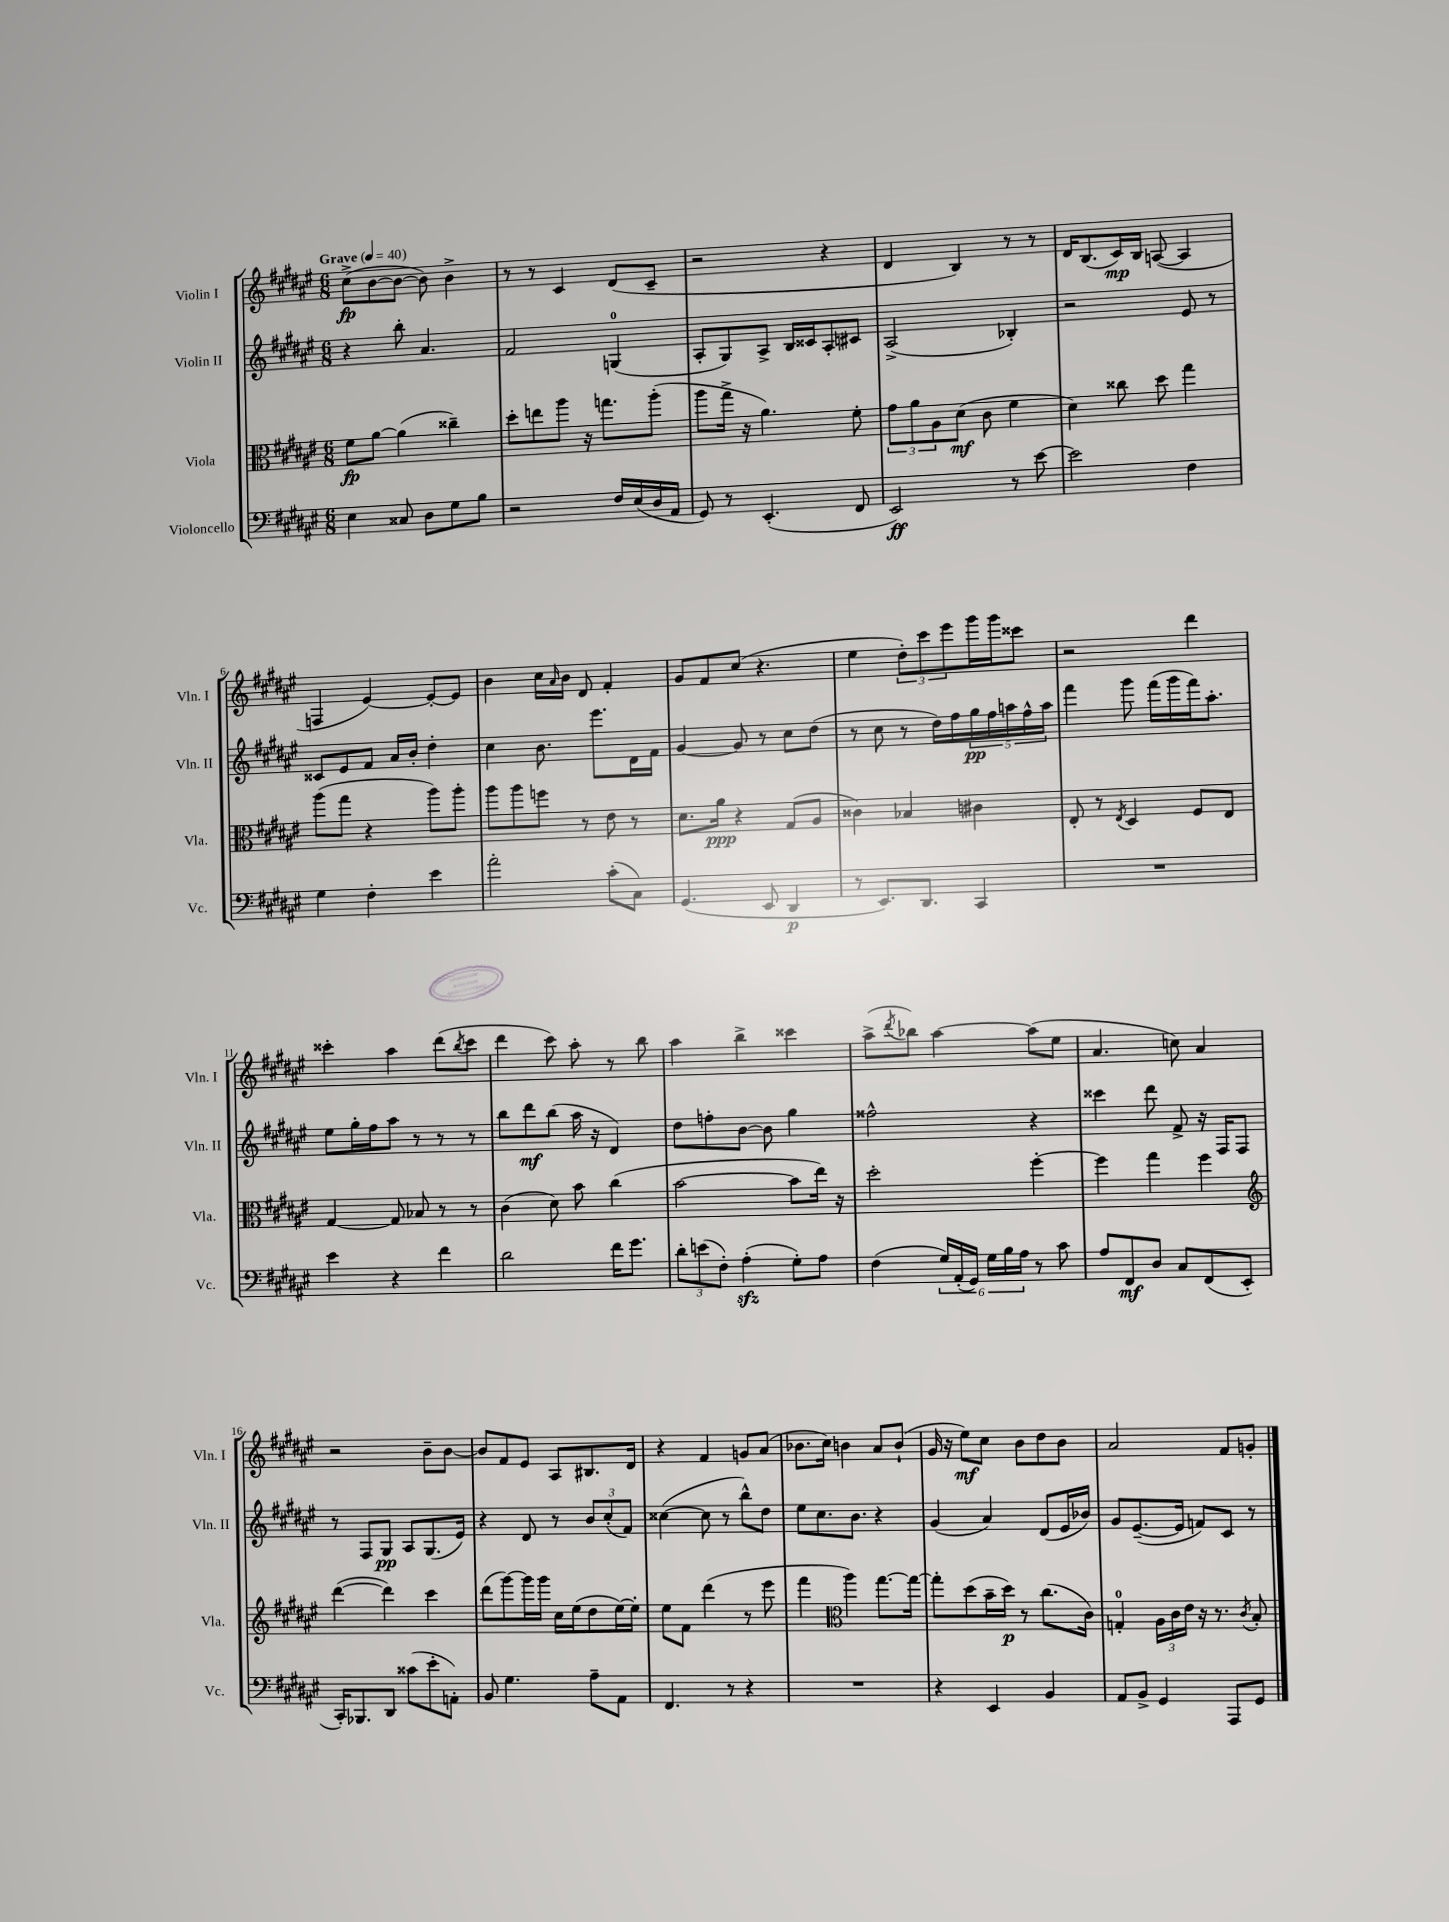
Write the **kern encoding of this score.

**kern	**kern	**kern	**kern
*staff4	*staff3	*staff2	*staff1
*clefF4	*clefC3	*clefG2	*clefG2
*k[f#c#g#d#a#e#]	*k[f#c#g#d#a#e#]	*k[f#c#g#d#a#e#]	*k[f#c#g#d#a#e#]
*M6/8	*M6/8	*M6/8	*M6/8
*MM40	*MM40	*MM40	*MM40
4E#	8f#	4r	(8cc#^
.	[8a#	.	[8b
8C##	(4a#]	8bb'	8b_
8D#	.	4.a#	8b])
8G#	4cc##~)	.	4b^
8B	.	.	.
=	=	=	=
2r	8dd#'	2f#	8r
.	8ee	.	8r
.	8aa#	.	4c#
.	16r	.	.
.	8.gg	.	.
16F#	.	(4G	(8d#
(16E#	.	.	.
16D#	(8aa#'	.	8c#~
16AA#	.	.	.
=	=	=	=
8GG#)	8aa#	8A#'	2r
8r	16gg#^	8G#)	.
.	16r	.	.
(4.EE#'	4.a#)	8A#^	.
.	.	16B	.
.	.	16c##	.
.	.	8A#'	4r
8FF#	8f#'	8c#	.
=	=	=	=
2EE#)	12g#	(2A#^	4d#
.	12a#	.	.
.	12A#	.	.
.	(8d#	.	4B)
.	8c#	.	.
8r	4f#	4B-')	8r
[8e#	.	.	8r
=	=	=	=
2e#]	4d#)	2r	16d#
.	.	.	(8.B
.	8cc##	.	16c#)
.	.	.	16B
.	8dd#	.	([8A
4F#	4gg#	8e#	4A]
.	.	8r	.
=	=	=	=
4G#	(8aa#	8c##	4F
.	8gg#	8e#	.
4F#'	4r	8f#	[4e#)
.	.	16a#	.
.	.	16b'	.
4e#	8aa#)	4dd#'	8e#'_
.	8aa#'	.	8e#]
=	=	=	=
2a#'	8aa#	4cc#	4b
.	8aa#	.	.
.	8ff	8.b	16cc#
.	.	.	16qqa#
.	.	.	16b
.	8r	.	8d#
.	.	8.eee#	.
(8c#'	8e#	.	4f#'
8C#)	8r	16d#	.
.	.	16f#	.
=	=	=	=
(4.GG#	8.d#	[4g#	8g#
.	.	.	8f#
.	16a#	.	.
.	4r	8g#]	(8cc#
8EE#	.	8r	4.r
4DD#	(8G#	8cc#	.
.	8A#	(8dd#	.
=	=	=	=
8r	4c##)	8r	4ee#
8.EE#)	.	8cc#	.
.	4B-	8r	12dd#')
8.DD#	.	.	.
.	.	.	12ccc#
.	.	16dd#)	.
.	.	.	12eee#
.	.	16ff#	.
4CC#	4c#	20gg#	16ggg#
.	.	20ff#	.
.	.	.	16ggg#
.	.	20aa	.
.	.	.	8ccc##
.	.	20ff#^^	.
.	.	20aa	.
=	=	=	=
2.r	8E#'	4fff#	2r
.	8r	.	.
.	8qE#	.	.
.	4D#	8ggg#	.
.	.	(16fff#	.
.	.	16ggg#	.
.	8F#	16fff#)	4ddd#
.	.	8.aa#'	.
.	8E#	.	.
=	=	=	=
4e#	[4G#	8ee#	4ccc##'
.	.	16gg#'	.
.	.	16ff#	.
4r	8G#]	8aa#	4aa#
.	8B-	8r	.
4f#	8r	8r	(8ddd#
.	.	.	8qbb
.	8r	8r	8ccc##
=	=	=	=
2d#	(4c#	8bb	4ddd#
.	.	8ddd#	.
.	8d#)	(8bb	8ccc#)
.	8b	16aa#	8aa#'
.	.	16r	.
16f#	(4cc#	4d#)	8r
8.g#	.	.	.
.	.	.	8bb
=	=	=	=
12d#'	[2b	8dd#	4aa#
(12e	.	.	.
.	.	8ff'	.
12F#')	.	.	.
(4A#'	.	[8b	4bb^
.	.	8b]	.
8G#')	8b]	4gg#	4ccc##
8A#	16ee#)	.	.
.	16r	.	.
=	=	=	=
(4F#	2dd#'	2ff##^^	(8aa#^
.	.	.	8qddd#
.	.	.	8bb-)
24G#)	.	.	[4aa#
(24AA#'	.	.	.
24GG#)	.	.	.
24G#	.	.	.
24B	.	.	.
24A#	.	.	.
8r	[4ff#'	4r	(8aa#]
8c#	.	.	8ee#
=	=	=	=
8A#	4ff#]	4ccc##	4.a#
8FF#	.	.	.
8D#	4gg#	8ddd#	.
8C#	.	8f#^	8cc)
(8FF#	4ff#	16r	4a#
.	.	16F#	.
8EE#'	.	8F#	.
=	=	=	=
*	*clefG2	*	*
16CC#')	([4ddd#	8r	2r
8.BBB-	.	.	.
.	.	8F#	.
8DD#	4ddd#])	8G#	.
(8c##	.	8A#	.
8e#'	4ccc#	(8.G#	8b~
8AA')	.	.	[8b
.	.	16e#)	.
=	=	=	=
8BB	(8ddd#	4r	8b]
4.G#	[8ggg#)	.	8f#
.	16ggg#]	8d#	8e#
.	16ggg#	.	.
.	16cc#	8r	8A#
.	(16ee#	.	.
8A#~	8dd#	12b	8.B#
.	.	(12cc#'	.
8AA#	[16ee#)	.	.
.	.	12f#)	.
.	16ee#']	.	16d#
=	=	=	=
4.FF#	8ee#	([4cc##	4r
.	8f#	.	.
.	(4ddd#	8cc##]	4f#
8r	.	8r	.
4r	8r	8bb^^)	8g
.	8eee#	8dd#	(8a#
=	=	=	=
2.r	4fff#	8ee#	8.b-
.	.	8.cc#	.
.	.	.	16cc#)
*	*clefC3	*	*
.	4aa#)	.	4b
.	.	8.b	.
.	[8.gg#	4r	8a#
.	.	.	(8b`
.	16gg#_	.	.
=	=	=	=
4r	8gg#']	(4g#	16g#
.	.	.	16r
.	(8dd#	.	8ee#)
4EE#	16b~	4a#)	8cc#
.	16dd#)	.	.
.	8r	.	8b
4BB	(8.cc#	(8d#	8dd#
.	.	16e#	8b
.	16c#)	16b-)	.
=	=	=	=
8AA#	4G'	8g#	2a#
8BB^	.	([8.e#~	.
4GG#	24A#	.	.
.	24c#	.	.
.	.	16e#]	.
.	24e#	.	.
.	16r	8f)	.
.	8.r	.	.
8AAA#	.	8c#	8f#
.	8qc#	.	.
8GG#	8B'	8r	8g'
==	==	==	==
*-	*-	*-	*-
